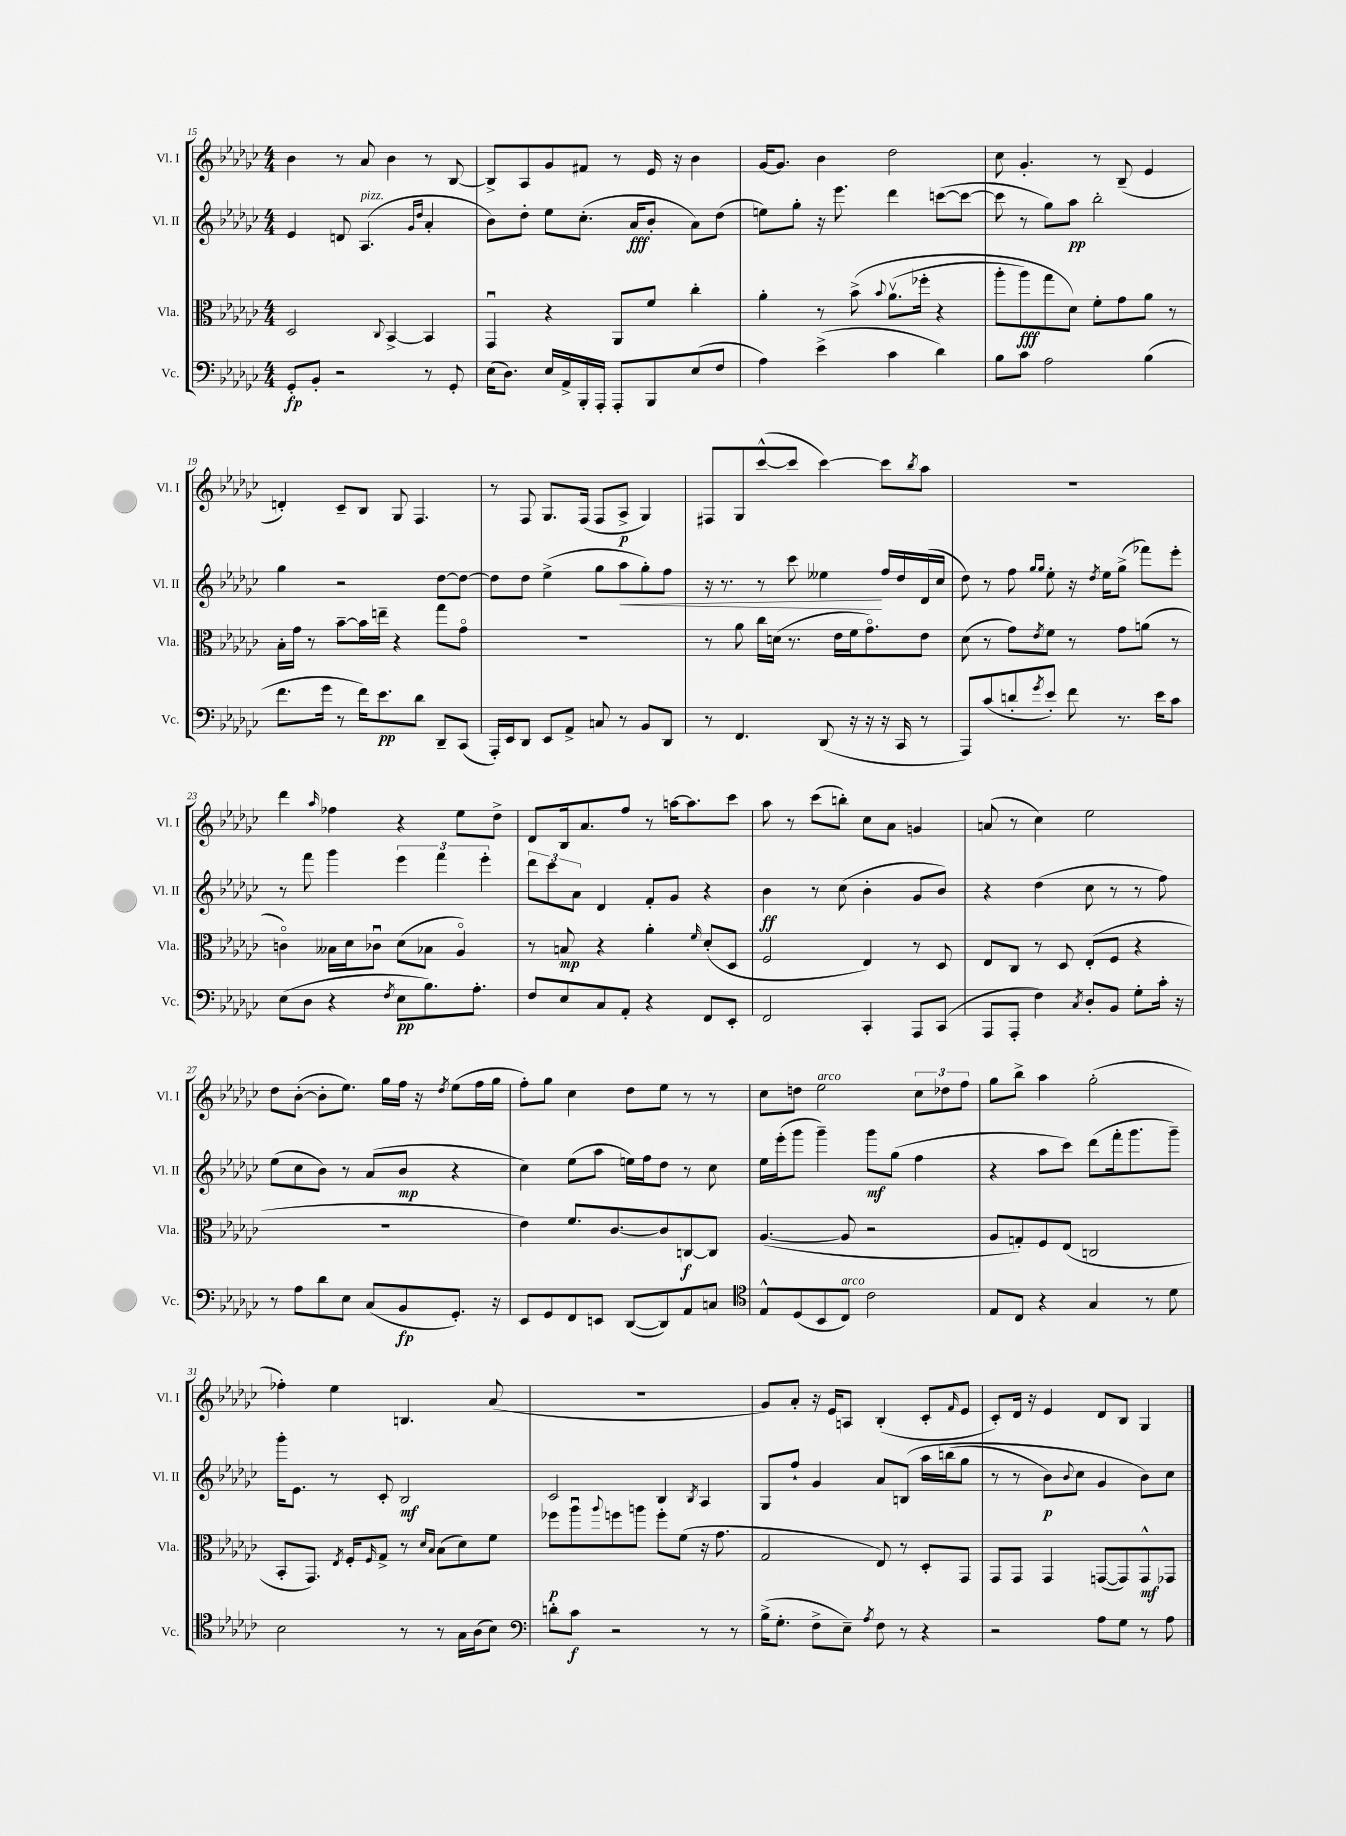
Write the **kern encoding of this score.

**kern	**kern	**kern	**kern
*staff4	*staff3	*staff2	*staff1
*clefF4	*clefC3	*clefG2	*clefG2
*k[b-e-a-d-g-c-]	*k[b-e-a-d-g-c-]	*k[b-e-a-d-g-c-]	*k[b-e-a-d-g-c-]
*M4/4	*M4/4	*M4/4	*M4/4
8GG-'	2D-	4e-	4b-
8BB-'	.	.	.
2r	.	8d	8r
.	.	(4.A-	8a-
.	8qqC-	.	.
.	[4BB-^	.	4b-
.	.	16qqg-	.
.	.	16qqdd-	.
8r	4BB-]	4a-'	8r
8GG-'	.	.	[8B-
=	=	=	=
(16E-	4GG-u	8b-)	8B-^]
8.D-)	.	.	.
.	.	8dd-'	8A-
16E-	4r	8ee-	8g-
16AA-^	.	.	.
16BBB-'	.	(8.cc-'	8f#
16AAA-'	.	.	.
8AAA-'	8AA-	.	8r
.	.	16a-	.
8BBB-	8f	8b-'	16e-
.	.	.	16r
(8E-	4cc-'	8a-)	4b-
8F	.	(8dd-	.
=	=	=	=
4A-)	4a-'	8ee)	[16g-
.	.	.	8.g-]
.	.	8gg-'	.
(4e-^	8r	16r	4b-
.	.	8.eee-	.
.	&(8b-^	.	.
.	8qqb-	.	.
4c-	(8.a-v	4ddd-	2dd-
.	16ff-'	.	.
4d-)	4r	([8ccc	.
.	.	8ccc_	.
=	=	=	=
8B-	8aa-'	8ccc]	8cc-
8c-	8aa-)	8r	4.g-'
2A-	8gg-	8gg-)	.
.	8d-&)	8aa-	.
.	8f'	2bb-'	8r
.	8g-	.	(8B-~
(4B-	8a-	.	4e-
.	8r	.	.
=	=	=	=
8.f	16B-'	4gg-	4d')
.	16g-	.	.
.	8r	.	.
16g-	.	.	.
8r	[8b-~	2r	8c-~
16f)	16b-]	.	8B-
8.e-	16ee~	.	.
.	4r	.	8G-
8d-	.	.	4.F
8DD-~	8gg-	[8dd-	.
(8CC-	8g-o	8dd-_	.
=	=	=	=
16AAA-')	1r	8dd-]	8r
16EE-	.	.	.
8DD-	.	8dd-	8F
8EE-	.	(4ee-^	8.G-
8AA-^	.	.	.
.	.	.	(16F
8C	.	8gg-	8F
8r	.	8aa-	8A-^
8BB-	.	8gg-')	4G-)
8DD-	.	8ff	.
=	=	=	=
8r	8r	16r	8F#
.	.	8.r	.
4.FF	8a-	.	8G-
.	16cc-	8r	([8ccc-^^
.	(16d	.	.
.	8.r	8ccc-	8ccc-]
(8DD-	.	4ee--	[4ccc-)
.	16e-	.	.
16r	16f	.	.
16r	8.g-o)	.	.
16r	.	16ff	8ccc-]
16CC-	.	16dd-	.
.	.	.	8qbb-
8r	8e-	(16d-	8aa-
.	.	16cc-	.
=	=	=	=
8AAA-)	(8d-	8dd-)	1r
(8c-	8r	8r	.
8d'	8g-)	8ff	.
.	.	16qqgg-	.
8qg-	8qe-	16qqgg-	.
8e-')	8f	8ee-'	.
8f	8r	16r	.
.	.	8qdd-	.
.	.	16ee-	.
8.r	8g-	(8gg-^	.
.	(8a	8fff-)	.
16e-	.	.	.
8c-	8r	8eee-'	.
=	=	=	=
(8E-	4co)	8r	4ddd-
8D-	.	8fff	.
.	.	.	16qqaa-
4r	16B--	4ggg-	4ff-
.	16d-	.	.
.	8c-u	.	.
8qF	.	.	.
8E-	(8d-	6eee-	4r
8.B-)	8B-	.	.
.	.	6fff	.
.	4A-o)	.	8ee-
8.A-'	.	.	.
.	.	6eee-'	.
.	.	.	8dd-^
=	=	=	=
8F	8r	12ddd-	8d-
.	.	12ccc-	.
8E-	8B	.	16B-
.	.	12a-	.
.	.	.	8.a-
8C-	4r	4d-	.
8AA-'	.	.	8ff
4r	4a-'	8f'	8r
.	.	8g-	[16aa
.	.	.	8.aa]
.	16qqf	.	.
8FF	(8d-'	4r	.
8EE-'	8D-	.	8ccc-
=	=	=	=
2FF	2F	4b-	8aa-
.	.	.	8r
.	.	8r	(8ccc-
.	.	(8cc-	8bb')
4CC-'	4E-)	4b-'	8cc-
.	.	.	8a-
8AAA-	8r	8g-	4g
(8CC-	8D-	8b-)	.
=	=	=	=
8AAA-	8E-	4r	(8a
8AAA-'	8C-	.	8r
4F)	8r	(4dd-	4cc-)
.	8D-	.	.
8qC-	.	.	.
8D-'	(8E-'	8cc-	2ee-
8BB-	8F	8r	.
8G-'	4r	8r	.
16c-'	.	8ff)	.
16r	.	.	.
=	=	=	=
8r	1r	(8ee-	8dd-
8A-	.	8cc-	([8b-'
8d-	.	8b-)	8b-']
8E-	.	8r	8.ee-)
(8C-	.	(8a-	.
.	.	.	16gg-
8BB-	.	8b-	16ff
.	.	.	16r
.	.	.	8qdd-
8.GG-')	.	4r	(8ee-
.	.	.	16ff
16r	.	.	16gg-
=	=	=	=
8EE-	4e-)	4cc-)	8ff')
8GG-	.	.	8gg-
8FF	8.f	(8ee-	4cc-
8EE	.	8aa-	.
.	[8.c-	.	.
([8DD-	.	16ee)	8dd-
.	.	16ff	.
8DD-])	8c-]	8dd-	8ee-
8AA-	[8C	8r	8r
8C	8C]	8cc-	8r
=	=	=	=
*clefC4	*	*	*
8E-^^	([4.A-	16ee-	8cc-
.	.	(16eee-'	.
(8D-	.	8ggg-	8dd
8BB-	.	4ggg-~)	2ee-
8C-)	8A-]	.	.
2c-	2r	8ggg-	.
.	.	(8gg-	.
.	.	4ff	12cc-
.	.	.	12dd-
.	.	.	12ff
=	=	=	=
8E-	8A-	4r	8gg-
8C-	8G')	.	8bb-^
4r	8F	8aa-	4aa-
.	(8E-	8ccc-)	.
4G-	2C	(8ddd-	(2gg-'
.	.	16fff'	.
.	.	8.ggg-	.
8r	.	.	.
8d-	.	8ggg-~)	.
=	=	=	=
2B-	8BB-'	16ggg-'	4ff-')
.	.	8.e-	.
.	8.GG-)	.	.
.	.	8r	4ee-
.	8qE-	.	.
.	16F'	.	.
.	16qqF	.	.
.	8G-^	8c-'	.
8r	8r	2B-	4.B
.	16qqd-	.	.
.	16qqB-	.	.
8r	(8B-	.	.
16G-	8d-)	.	.
(16A-	.	.	.
8B-)	8f	.	(8a-
=	=	=	=
*clefF4	*	*	*
8d'	8ff-	2c-	1r
8c-	8aa-u	.	.
.	8qqaa-	.	.
2r	8ff	.	.
.	8aa	.	.
.	8ff'	4B-	.
.	(8f	.	.
.	.	8qB-	.
8r	16r	4A-	.
.	8.g-	.	.
8r	.	.	.
=	=	=	=
(16B-^	2G-	8G-	8g-)
8.G-'	.	.	.
.	.	8ff`	8a-'
8F^	.	4g-	16r
.	.	.	16e-
8E-~)	.	.	8A
8qA-	.	.	.
8F	8E-)	8a-	(4B-'
8r	8r	&(8B	.
4r	8D-'	16aa-	8c-'
.	.	(16bb	.
.	.	.	16qqf
.	8GG-	8gg-	8e-
=	=	=	=
2r	8GG-	8r	8c-')
.	8GG-	8r	16d-
.	.	.	16r
.	4GG-	8b-)	4e-
.	.	8qqb-	.
.	.	8cc-	.
8A-	([8GG	4g-	8d-
8G-	8GG])	.	8B-
8r	8GG^^	8b-&)	4G-
8A-	8GG-	8cc-	.
==	==	==	==
*-	*-	*-	*-
